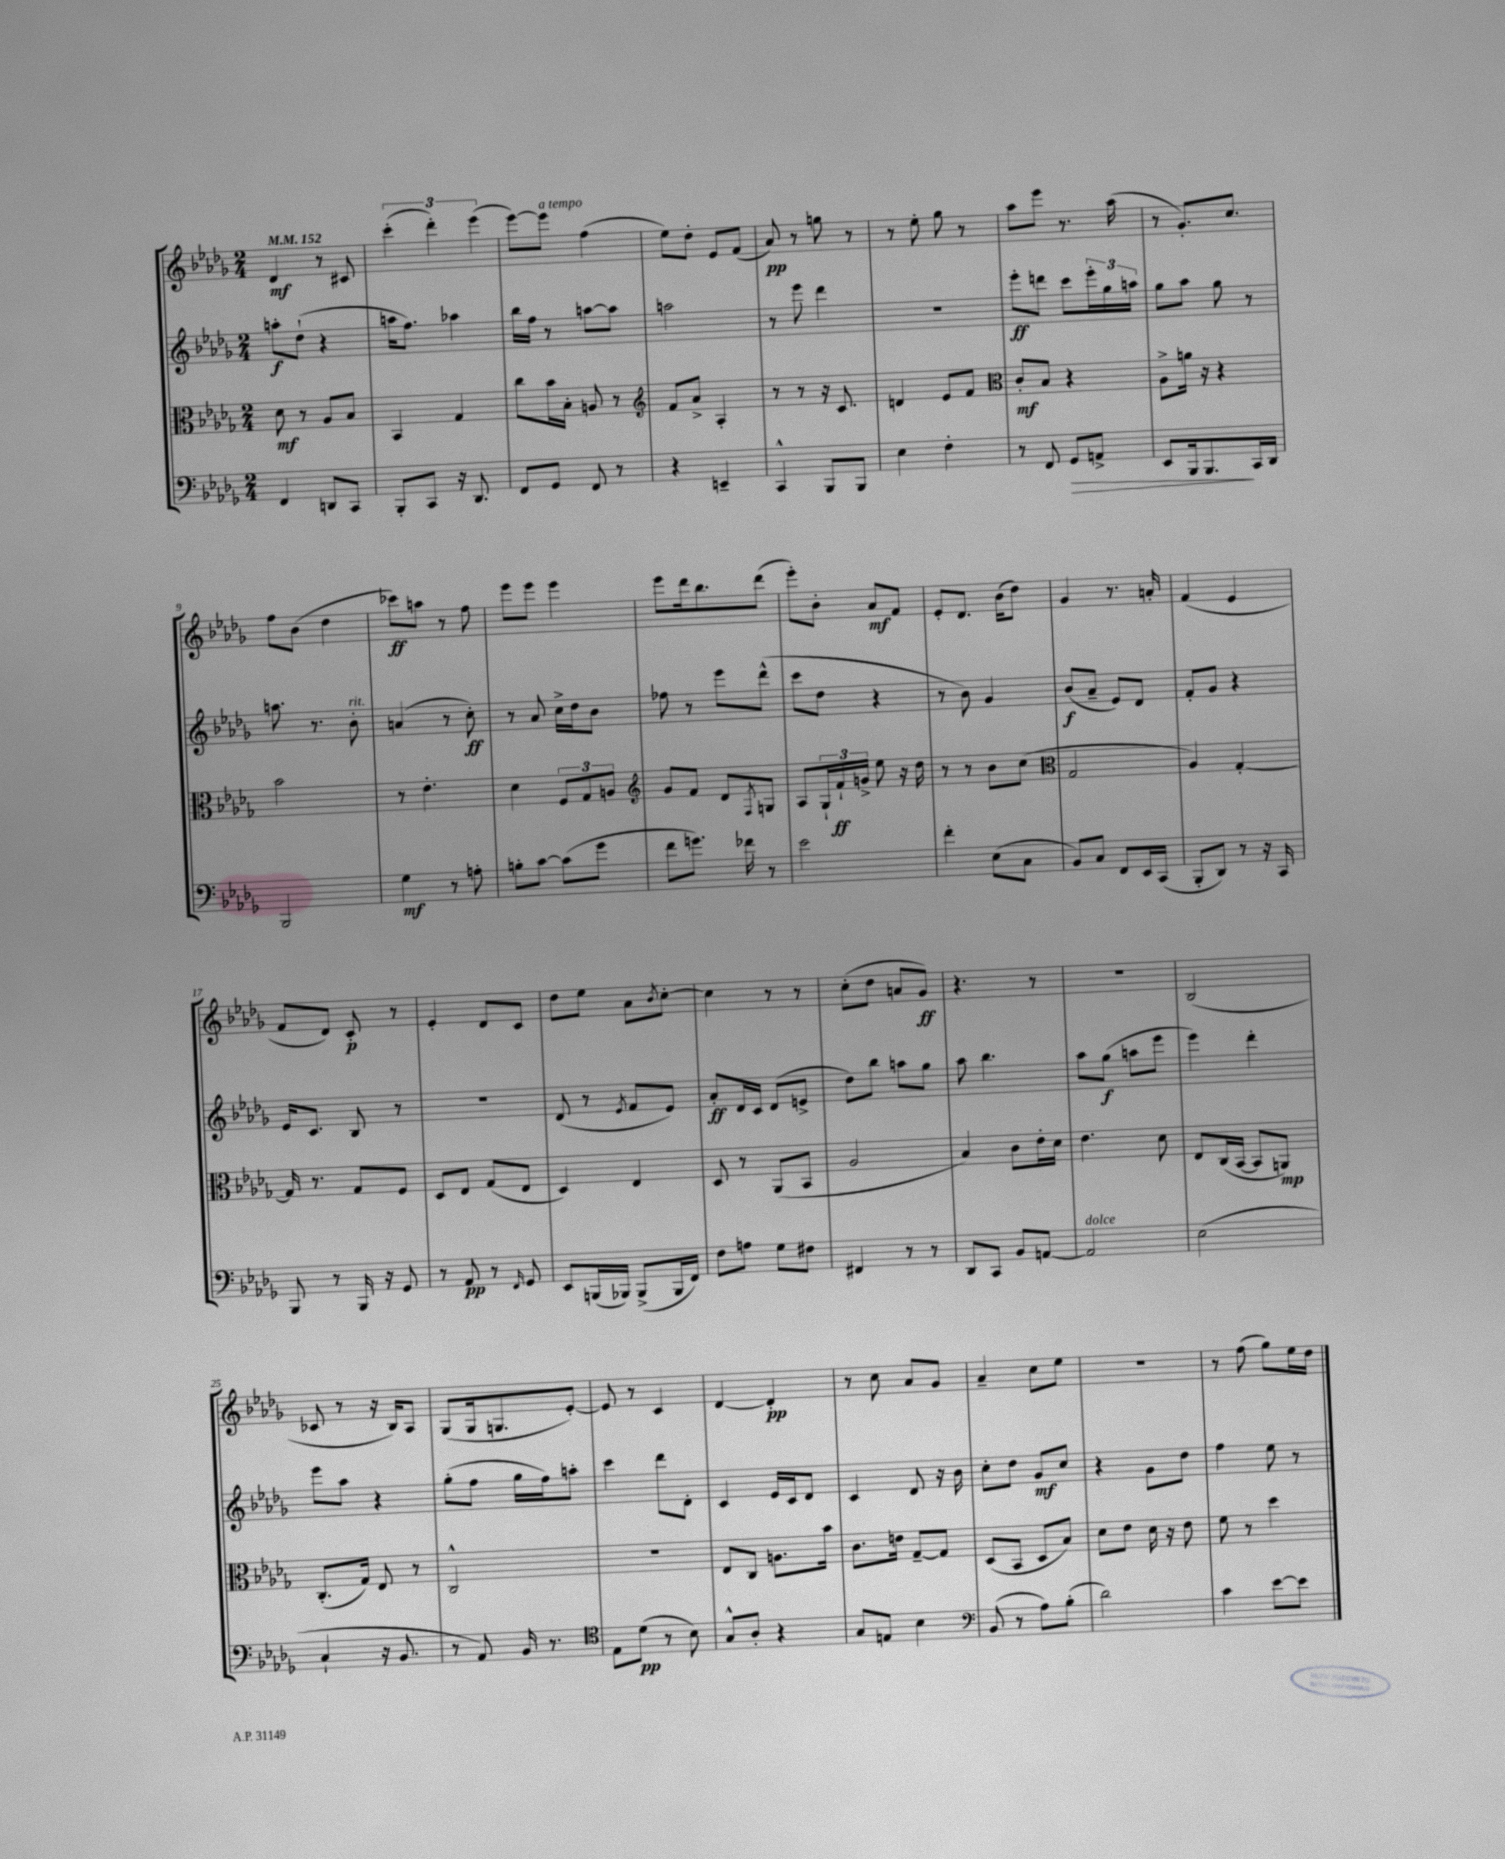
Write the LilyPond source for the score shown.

<<
\new StaffGroup <<
\new Staff = "s0" {
    \clef treble \key des \major \numericTimeSignature \time 2/4 \tempo 4 = 152
    des'4\mf r8 cis'8 |
    \tuplet 3/2 { c'''4-.( des'''4-.) ees'''4( } |
    ees'''8~) ees'''8^\markup { \italic "a tempo" } f''4( |
    ees''8) des''8-. ees'8 f'8( |
    aes'8\pp) r8 g''8 r8 |
    r8 ees''8-. ges''8 r8 |
    aes''8 ees'''8 r8. aes''16( |
    r8 ges'8.-.) c''8. |
    f''8 bes'8( des''4 |
    ces'''8\ff) a''8 r8 f''8 |
    ees'''8 ees'''8 ees'''4 |
    ees'''8 des'''16 bes''8. des'''8( |
    ees'''8-.) bes'8-. aes'8\mf f'8 |
    ees'8-. des'8. bes'16( des''8) |
    ges'4 r8. a'16-. |
    f'4( ees'4 |
    f'8 des'8) c'8-.\p r8 |
    ees'4-. des'8 c'8 |
    des''8 ees''8 aes'8 \acciaccatura { bes'8 } c''8~-. |
    c''4 r8 r8 |
    c''8-.( des''8 a'8 ges'8\ff) |
    r4. r8 |
    R2 |
    bes2( |
    ces'8 r8 r16 bes16) aes8 |
    ges8( ges16 g8. ees'8~-.) |
    ees'8 r8 c'4 |
    des'4~ des'4-.\pp |
    r8 c''8 aes'8 ges'8 |
    aes'4-- c''8 ees''8 |
    R2 |
    r8 f''8( ges''8) ees''16 des''16 \bar "|." |
}
\new Staff = "s1" {
    \clef treble \key des \major \numericTimeSignature \time 2/4
    a''8-.\f des''8-!( r4 |
    a''16 f''8.) aes''4 |
    bes''16 f''16 r8 a''8~ a''8 |
    a''2 |
    r8 ees'''8 des'''4 |
    R2 |
    ees'''8-.\ff d'''8 c'''8 \tuplet 3/2 { ees'''16-. ges''16 a''16 } |
    ges''8 aes''8 ges''8 r8 |
    a''8. r8. bes'8-.^\markup { \italic "rit." } |
    a'4( r8 c''8-.\ff) |
    r8 aes'8 c''16-> des''16 bes'8 |
    fes''8 r8 ees'''8 des'''8-^( |
    c'''8 des''8 r4 |
    r8 bes'8) ges'4 |
    bes'8\f( aes'8-- ees'8) des'8 |
    f'8-. ges'8 r4 |
    ees'16 c'8. bes8 r8 |
    R2 |
    des'8( r8 \acciaccatura { ees'8 } f'8 ees'8) |
    aes'8-.\ff des'16 c'16 des'8( e'8-> |
    des''8) bes''8 a''8 ges''8 |
    aes''8 bes''4. |
    aes''8 ges''8\f( a''8 ees'''8 |
    ees'''4) des'''4-. |
    ees'''8 aes''8 r4 |
    ges''8-.( f''8 ges''16 f''16) a''8-. |
    c'''4 des'''8 des'8-. |
    c'4 ees'16 c'16 des'8 |
    c'4 des'8 r16 bes'16 |
    c''8-. des''8 ges'8\mf c''8 |
    r4 ges'8 des''8 |
    f''4 ees''8 r8 \bar "|." |
}
\new Staff = "s2" {
    \clef alto \key des \major \numericTimeSignature \time 2/4
    des'8\mf r8 aes8 bes8 |
    bes,4 ges4 |
    c''8 bes'16 bes16-. a8 r8 |
    \clef treble f'8 aes'8-> aes4-. |
    r8 r8 r16 c'8. |
    d'4 ees'8 f'8 |
    \clef alto c'8-.\mf bes8 r4 |
    aes8-> a'16 r16 r4 |
    bes'2 |
    r8 ees'4.-. |
    des'4 \tuplet 3/2 { f8 ges8 a8 } |
    \clef treble ges'8 f'8 des'8 \acciaccatura { f8 } g8 |
    aes8 \tuplet 3/2 { ges16-! f'16-!\ff g'16-> } ees''8 r16 des''16 |
    r8 r8 bes'8 c''8( |
    \clef alto ges2 |
    aes4) ges4~-. |
    ges16 r8. ges8 f8 |
    des8 ees8 ges8( ees8 |
    des4) ees4 |
    des8 r8 aes,8( bes,8 |
    aes2 |
    bes4) c'8 ees'16-. des'16 |
    ees'4. des'8 |
    ees8 c16( bes,16~ bes,8 a,8\mp) |
    c8.-.( ges16) ees8 r8 |
    c2-^ |
    R2 |
    ees8 c8 a8. bes'16 |
    c'8. e'16 ges8~-- ges8 |
    des8( bes,8 des8 bes8) |
    des'8 ees'8 des'16 r16 ees'8 |
    f'8 r8 des''4 \bar "|." |
}
\new Staff = "s3" {
    \clef bass \key des \major \numericTimeSignature \time 2/4
    f,4 d,8 c,8 |
    bes,,8-. c,8 r16 des,8. |
    f,8 ges,8 f,8 r8 |
    r4 e,4-- |
    c,4-^ bes,,8 bes,,8 |
    ees4 f4-. |
    r8 f,8 ges,8\> a,8-> |
    ees,8 bes,,16 bes,,8.\! c,16 des,16 |
    bes,,2 |
    ges4\mf r8 a8-. |
    b8-. c'8~ c'8( ges'8 |
    f'8 g'8.) fes'16 r8 |
    ees'2 |
    f'4-. ees8( c8 |
    bes,8) c8 f,8 ees,16 c,16( |
    bes,,8-. des,8) r8 r16 c,16 |
    bes,,8 r8 bes,,16 r16 ges,8 |
    r8 aes,8\pp r8 \grace { f,16 } ges,8 |
    ees,8 b,,16( bes,,16) bes,,8->( bes,,16 f,16) |
    f8 a8 ges8 fis8 |
    fis,4 r8 r8 |
    des,8 c,8 bes,8 a,8~ |
    a,2^\markup { \italic "dolce" } |
    ees2( |
    c4-! r16 bes,8. |
    r8 aes,8) bes,16 r8. |
    \clef tenor ees8 des'8\pp( r8 bes8) |
    ges8-^ aes8-. r4 |
    ges8 e8 bes4 |
    \clef bass bes,8( r8 aes8) bes8-.( |
    des'2) |
    c'4 ees'8~ ees'8 \bar "|." |
}
>>
>>
